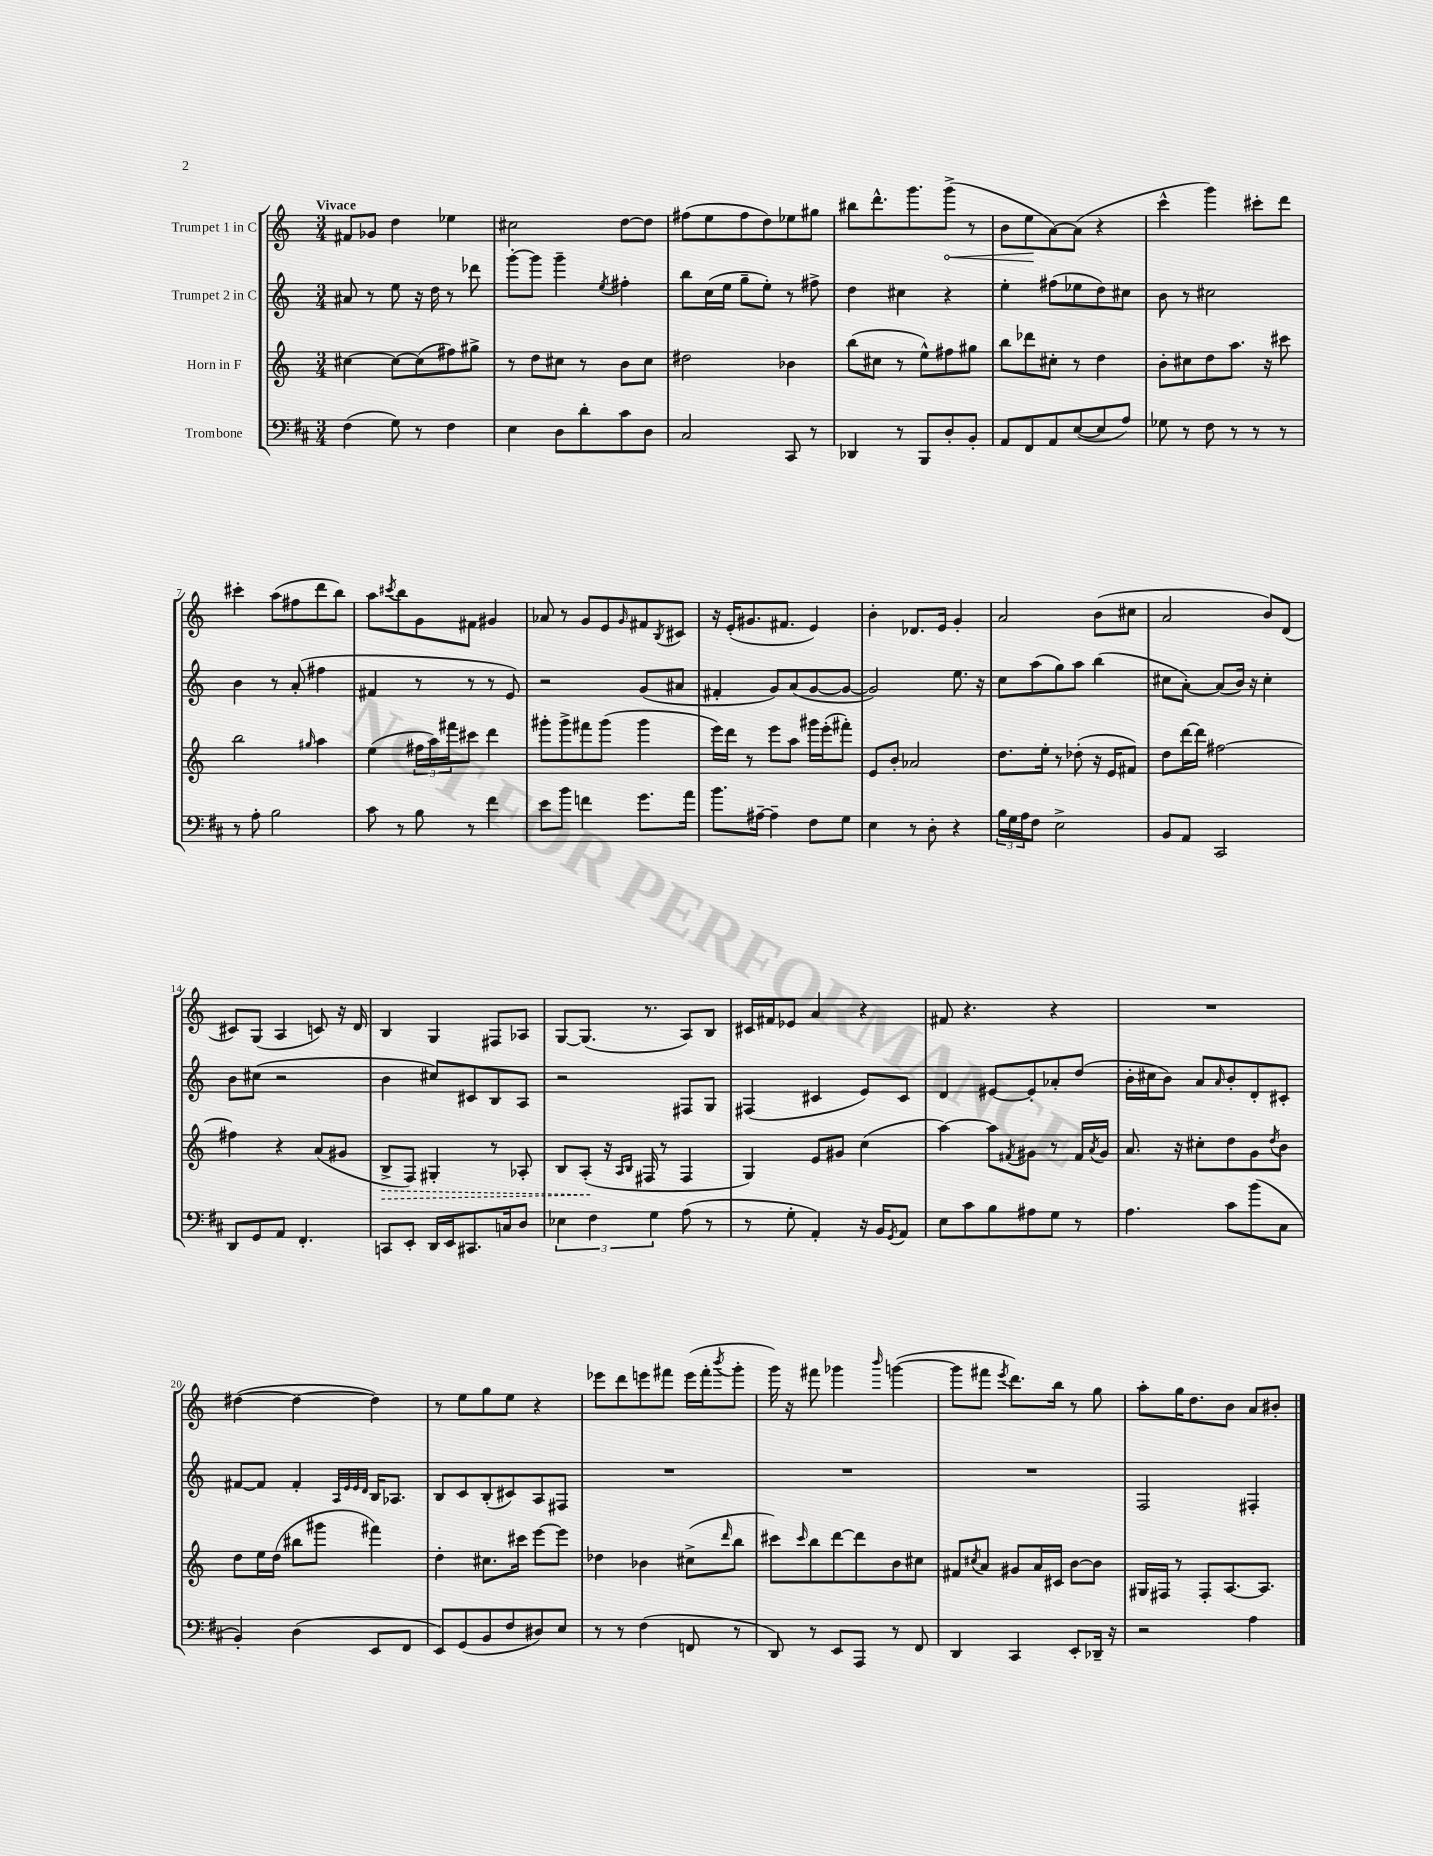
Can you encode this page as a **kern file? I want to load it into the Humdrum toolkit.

**kern	**kern	**kern	**kern
*staff4	*staff3	*staff2	*staff1
*clefF4	*clefG2	*clefG2	*clefG2
*k[f#c#]	*k[]	*k[]	*k[]
*M3/4	*M3/4	*M3/4	*M3/4
(4F#	[4cc#	8a#	8f#
.	.	8r	8g-
8G)	8cc#_	8ee	4dd
8r	(8cc#]	16r	.
.	.	16dd	.
4F#	8ff#)	8r	4ee-
.	8gg#^	8ddd-	.
=	=	=	=
4E	8r	[8ggg'	2cc#
.	8dd	8ggg]	.
8D	8cc#	4ggg~	.
8d'	8r	.	.
.	.	8qee	.
8c#	8b	4ff#'	[8dd
8D	8cc#	.	8dd]
=	=	=	=
2C#	2dd#	8bb	(8ff#
.	.	(16cc	8ee
.	.	16ee	.
.	.	8gg~	8ff#
.	.	8ee')	8dd)
8CC#	4b-	8r	8ee-
8r	.	8ff#^	8gg#
=	=	=	=
4DD-	(8bb	4dd	8bb#
.	8cc#	.	8.ddd^^
8r	8r	4cc#	.
.	.	.	8.ggg
8BBB	8ee^^)	.	.
8D'	8ff#	4r	(8ggg^
8BB'	8gg#	.	8r
=	=	=	=
8AA	8bb	4ee'	8b
8FF#	8ddd-	.	8ee
8AA	8cc#'	(8ff#	[8a)
([8E	8r	8ee-	(8a]
8E]	4dd	8dd)	4r
8A)	.	8cc#	.
=	=	=	=
8G-	8b'	8b	4ccc^^
8r	8cc#	8r	.
8F#	8dd	2cc#	4ggg)
8r	8.aa	.	.
8r	.	.	8ccc#'
.	16r	.	.
8r	8ccc#	.	8ddd
=	=	=	=
8r	2bb	4b	4ccc#'
8A'	.	.	.
2B	.	8r	(8aa
.	.	(8a'	8ff#
.	16qqgg#	.	.
.	4aa	4ff#	8ddd
.	.	.	8bb)
=	=	=	=
8c#	(4ee	4f#	8aa
.	.	.	8qccc#
8r	.	.	8bb
8B	24ff#	8r	8g
.	24aa)	.	.
.	24fff#	.	.
8r	8ccc#	8r	8f#
4f#	4ddd	8r	4g#
.	.	8e)	.
=	=	=	=
8e	8ggg#'	2r	8a-
8b	8ggg#^	.	8r
4f	8fff#	.	8g
.	(8ggg#	.	8e
.	.	.	16qqg
8.g	4ggg#	(8g	8f#
.	.	.	8qB
.	.	8a#	8c#
16a	.	.	.
=	=	=	=
8.b	16eee)	4f#'	16r
.	16ddd	.	(16e'
.	8r	.	8.g#
[16A#~	.	.	.
4A#~]	8eee	8g)	.
.	.	.	8.f#
.	8aa	(8a	.
8F#	16ggg#	[8g	4e)
.	(16eee'	.	.
8G	8fff#')	8g_	.
=	=	=	=
4E	8e	2g])	4b'
.	8b'	.	.
8r	2a-	.	8.d-
8D'	.	.	.
.	.	.	16e
4r	.	8.ee	4g'
.	.	16r	.
=	=	=	=
24B	8.dd	8cc	2a
24G	.	.	.
24A	.	.	.
8F#	.	(8aa	.
.	16ee'	.	.
2E^	8r	8gg)	.
.	(8dd-'	8aa	.
.	16r	(4bb	(8b
.	16e	.	.
.	8f#)	.	8cc#
=	=	=	=
8BB	8dd	8cc#	2a
8AA	[16ddd	[8a')	.
.	16ddd]	.	.
2CC#	[2ff#	(8a]	.
.	.	16b)	.
.	.	16r	.
.	.	4cc#'	8b)
.	.	.	(8d
=	=	=	=
8DD	4ff#]	8b	8c#)
8GG	.	(8cc#	(8G
8AA	4r	2r	4A
4.FF#'	.	.	.
.	(8a	.	8c)
.	8g#	.	16r
.	.	.	16d
=	=	=	=
8CC	8B^	4b	4B
8EE'	8F)	.	.
16DD	4G#'	8cc#)	4G
16EE	.	.	.
8.CC#	.	8c#	.
.	8r	8B	8F#
16C	.	.	.
8D	8A-'	8A	8A-
=	=	=	=
6E-	8B	2r	[8G
.	(8A'	.	(8.G]
6F#	.	.	.
.	16r	.	.
.	16qqA	.	.
.	16qqB	.	.
.	16F#	.	8.r
6G	.	.	.
.	8r	.	.
(8A	4F#	8F#	8A)
8r	.	8G	8B
=	=	=	=
8r	4G)	(4F#	16c#
.	.	.	16f#
8G'	.	.	8e-
4AA')	8e	4c#	4a
.	8g#	.	.
16r	(4cc	8e)	4r
16BB	.	.	.
8qGG	.	.	.
8AA	.	8c#	.
=	=	=	=
8E	[4aa)	4d	8f#
8c#	.	.	4.r
8B	8aa]	[8e#	.
.	8qf#	.	.
8A#	8g#	8e#']	.
8G	8r	8a-'	4r
8r	16f#	(8dd	.
.	8qa	.	.
.	16g#	.	.
=	=	=	=
4.A	8.a	16b'	2.r
.	.	16cc#	.
.	.	8b)	.
.	16r	.	.
.	8cc#'	8a	.
.	.	16qqa	.
8c#	8dd	8b'	.
(8b	8g	8d'	.
.	8qdd	.	.
8C#	8b	8c#'	.
=	=	=	=
4BB')	8dd	[8f#	([4dd#
.	16ee	8f#]	.
.	(16dd	.	.
(4D	8bb#	4f#'	4dd#_
.	8ggg#	.	.
.	.	32qqA	.
.	.	32qqe	.
.	.	32qqe	.
.	.	32qqd	.
8EE	4fff#)	16B	4dd#])
.	.	8.A-	.
8FF#	.	.	.
=	=	=	=
8EE)	4dd'	8B	8r
(8GG	.	8c	8ee
8BB	8.cc#	(8B'	8gg
8F#	.	8c#)	8ee
.	16ccc#	.	.
8D#)	[8eee	8A	4r
8E	8eee]	8F#	.
=	=	=	=
8r	4dd-	2.r	8eee-
8r	.	.	8ddd
(4F#	4b-	.	8eee
.	.	.	8fff#
8FF	(8cc#^	.	(16eee
.	.	.	16fff#'
.	16qqddd	.	8qbbb
8r	8bb	.	8ggg'
=	=	=	=
8DD)	8ccc#)	2.r	16ggg)
.	.	.	16r
.	16qqccc#	.	.
8r	8bb	.	8fff#
8EE	[8ddd	.	4ggg-
8AAA	8ddd]	.	.
.	.	.	16qqbbb
8r	8b	.	([4ggg
8FF#	8cc#	.	.
=	=	=	=
4DD	8f#	2.r	8ggg]
.	8qcc#	.	.
.	8a	.	8fff#
.	.	.	8qeee
4CC#	8g#	.	8.ddd)
.	16a	.	.
.	16c#	.	16bb
8EE'	[8b	.	8r
16DD-~	8b]	.	8gg
16r	.	.	.
=	=	=	=
2r	16G#	2F	8aa'
.	16F#	.	.
.	8r	.	16gg
.	.	.	8.dd
.	8F#'	.	.
.	[8.A	.	8b
4A	.	4F#'	8a
.	8.A]	.	.
.	.	.	8b#'
==	==	==	==
*-	*-	*-	*-
